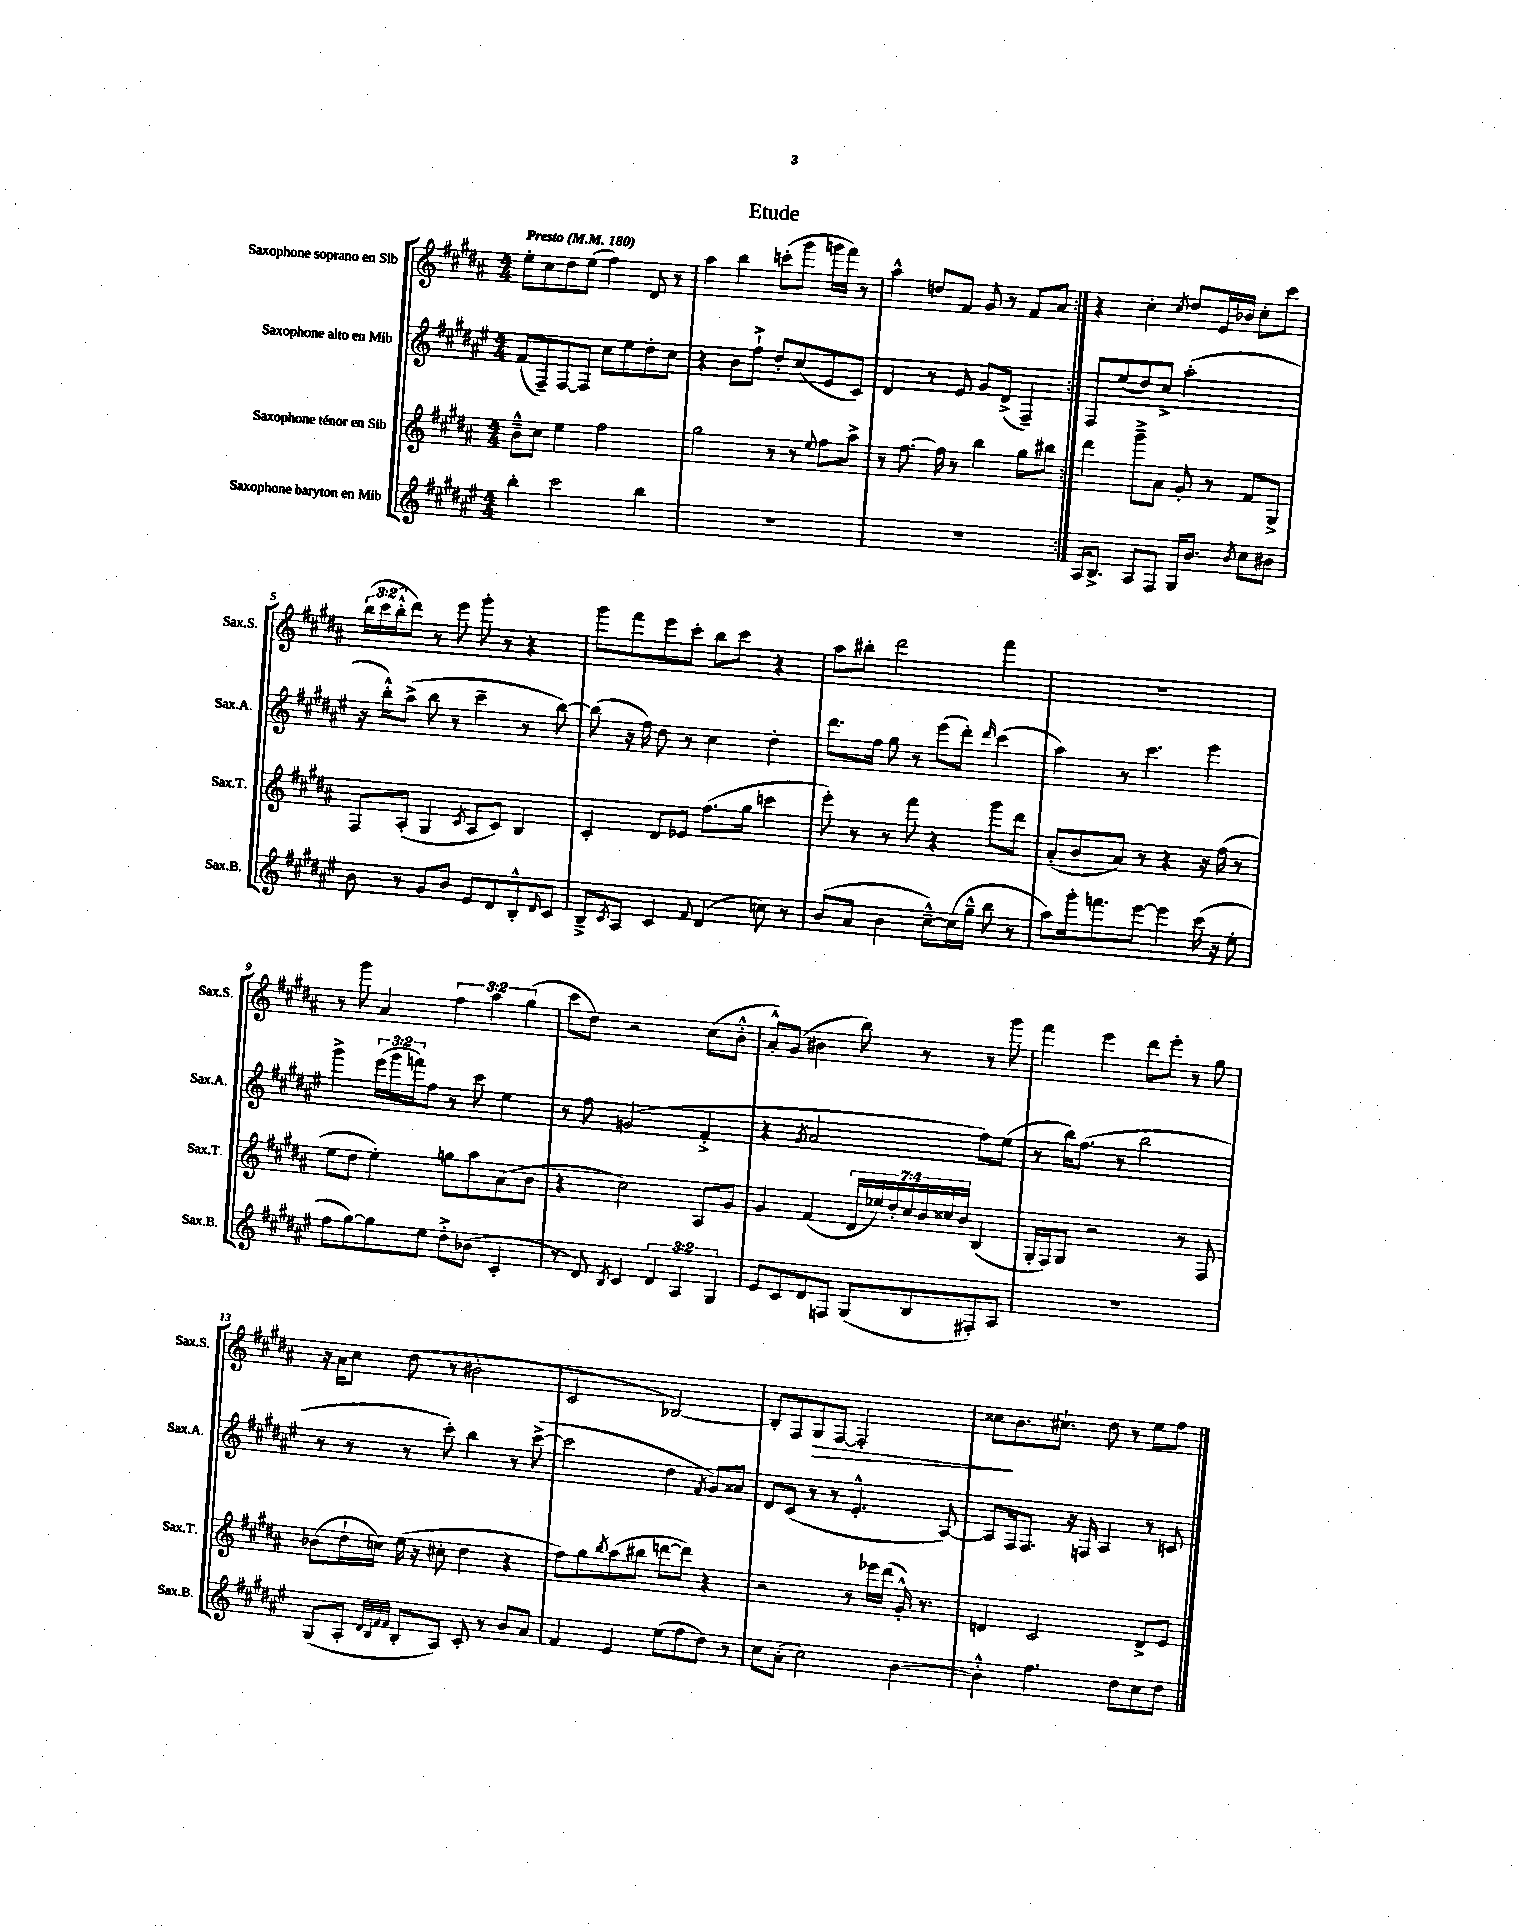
\header { title = "Etude" }
<<
\new StaffGroup <<
\new Staff = "s0" \with { instrumentName = "Saxophone soprano en Sib" shortInstrumentName = "Sax.S." } {
    \clef treble \key b \major \numericTimeSignature \time 4/4 \override Staff.TupletNumber.text = #tuplet-number::calc-fraction-text \tempo "Presto" 4 = 180
    \repeat volta 2 { e''8-. cis''8 dis''8 e''8( fis''4) dis'8 r8 |
    ais''4 b''4 c'''8-.( gis'''8 g'''16 fis'''16) r8 |
    ais''4-^ d''8 fis'8 gis'8 r8 fis'8 ais'8 | }
    r4 cis''4-. \acciaccatura { cis''8 } dis''8 e'16 bes'16 cis''8-. cis'''8 |
    \tuplet 3/2 { b''16( cis'''16 b''16-.-^ } dis'''8) r8 e'''8 gis'''8-. r8 r4 |
    gis'''8 fis'''8 e'''8 cis'''8-. b''8 cis'''8 r4 |
    ais''8 bis''8-. dis'''2 fis'''4 |
    R1 |
    r8 gis'''8 ais'4 \tuplet 3/2 { fis''4 ais''4 gis''4( } |
    cis'''8 dis''8) r2 cis''8( b'8-.-^ |
    ais'8-.-^) gis'8( bis'4 b''8) r8 r8 gis'''8 |
    fis'''4 e'''4 dis'''8 e'''8-. r8 gis''8 |
    r16 ais'16 cis''8 dis''8( r8 bis'2-. |
    cis'2 bes2~) |
    bes8-. fis8 gis8\> fis8~ fis2-. |
    cisis''8\! b'8. cis''8.-! dis''8 r8 e''8 fis''8 \bar "|." |
}
\new Staff = "s1" \with { instrumentName = "Saxophone alto en Mib" shortInstrumentName = "Sax.A." } {
    \clef treble \key fis \major \numericTimeSignature \time 4/4 \override Staff.TupletNumber.text = #tuplet-number::calc-fraction-text
    \repeat volta 2 { fis'8( fis8--) fis8~ fis8 cis''8 eis''8 dis''8-. cis''8 |
    r4 b'8 fis''8-!-> dis''8-. cis''8( eis'8 cis'8) |
    dis'4 r8 eis'8 gis'8 dis'8->( fis4--) | }
    fis8 eis''8( dis''8) cis''8-> ais''2-.( |
    r16 b''16-.-^) ais''8->( b''8 r8 cis'''4-- r8 b''8~) |
    b''8( r16 fis''16) dis''8 r8 cis''4 dis''4-. |
    dis'''8. fis''16 gis''8 r8 eis'''8( dis'''8-.) \grace { dis'''16 } cis'''4( |
    ais''4) r8 cis'''4. eis'''4 |
    gis'''4-> \tuplet 3/2 { eis'''16( gis'''16 f'''16) } fis''8 r8 cis'''8 eis''4 |
    r8 fis''8 g'2( fis'4-.-> |
    r4 \acciaccatura { gis'8 } ais'2 fis''8) eis''8( |
    r8 b''16) fis''8.( r8 b''2 |
    r8 r8 r8 cis'''8-.) b''4 r8 cis'''8~->( |
    cis'''2 dis''4 \acciaccatura { fis'8 } gis'8) aisis'8 |
    dis'8 cis'8( r8 r8 eis'4.-.-^ ais8~) |
    ais8 fis16 fis8. r16 f16 ais4 r8 c'8 \bar "|." |
}
\new Staff = "s2" \with { instrumentName = "Saxophone ténor en Sib" shortInstrumentName = "Sax.T." } {
    \clef treble \key b \major \numericTimeSignature \time 4/4 \override Staff.TupletNumber.text = #tuplet-number::calc-fraction-text
    \repeat volta 2 { b'8---^ cis''8 e''4 fis''2 |
    gis''2 r8 r8 \appoggiatura { e''8 } fis''8 ais''8-> |
    r8 fis''8.~ fis''16 r8 b''4 gis''8 bis''8 | }
    dis'''4 gis'''8---> ais'8 gis'8-. r8 fis'8 gis8-> |
    fis8 ais8-.( gis4 \acciaccatura { cis'8 } ais8 cis'8) b4 |
    cis'4-. dis'8 ees'8 fis''8.( gis''16 c'''4 |
    e'''8-.) r8 r8 fis'''8 r4 gis'''8 dis'''8 |
    ais'8-.( b'8 ais'8) r8 r4 r16 fis''16( r8 |
    e''8 dis''8 e''4-.) g''8 ais''8 ais'8( b'8 |
    r4 cis''2) ais8 gis'8 |
    gis'4 fis'4( \tuplet 7/4 { dis'16 ees''16) dis''16-. cis''16 b'16 cisis''16 b'16 } b4( |
    gis16-. fis16) gis8 r2 r8 fis8 |
    bes'8( dis''16-! c''16) e''16( r16 cis''8-. dis''4 r4 |
    fis''8) gis''8 \acciaccatura { b''8 } ais''8( bis''8 d'''8~ d'''8) r4 |
    r2 r8 ees'''16 dis'''16( gis'16-.-^) r8. |
    d'4 cis'2 d'8-> e'8 \bar "|." |
}
\new Staff = "s3" \with { instrumentName = "Saxophone baryton en Mib" shortInstrumentName = "Sax.B." } {
    \clef treble \key fis \major \numericTimeSignature \time 4/4 \override Staff.TupletNumber.text = #tuplet-number::calc-fraction-text
    \repeat volta 2 { b''4-. cis'''2 b''4 |
    R1 |
    R1 | }
    ais16 b8.-> ais8 fis8 gis16 b'8. \acciaccatura { b'8 } cis''8 bis'8 |
    b'8 r8 gis'8 b'8 eis'8 dis'8 b8-.-^ \grace { dis'16 } cis'8 |
    b8---> \acciaccatura { cis'8 } ais8 cis'4 \appoggiatura { fis'8 } dis'4( c''8) r8 |
    b'8( ais'8 b'4 cis''8~---^) cis''16( gis''16---^ b''8 r8 |
    ais''8) gis'''16-. f'''8. eis'''8~ eis'''4 cis'''16( r16 eis''8-. |
    fis''8 gis''8~) gis''8 eis''8 dis''8-.-> bes'8( cis'4-. |
    r8 dis'8) \acciaccatura { b8 } cis'4 \tuplet 3/2 { dis'4 ais4 gis4 } |
    eis'8 cis'8 dis'8 f8 gis8( b8 fis8-.) ais8 |
    R1 |
    gis8( ais8-. \grace { dis'32 b32 fis'32 fis'32 } b8-. ais8) cis'8-. r8 b'8 ais'8 |
    fis'4 eis'4 eis''8( fis''8 dis''8) r8 |
    cis''8 ais'8-.( cis''2) b'4~ |
    b'4-.-^ fis''4. dis''8 cis''8 dis''8 \bar "|." |
}
>>
>>
